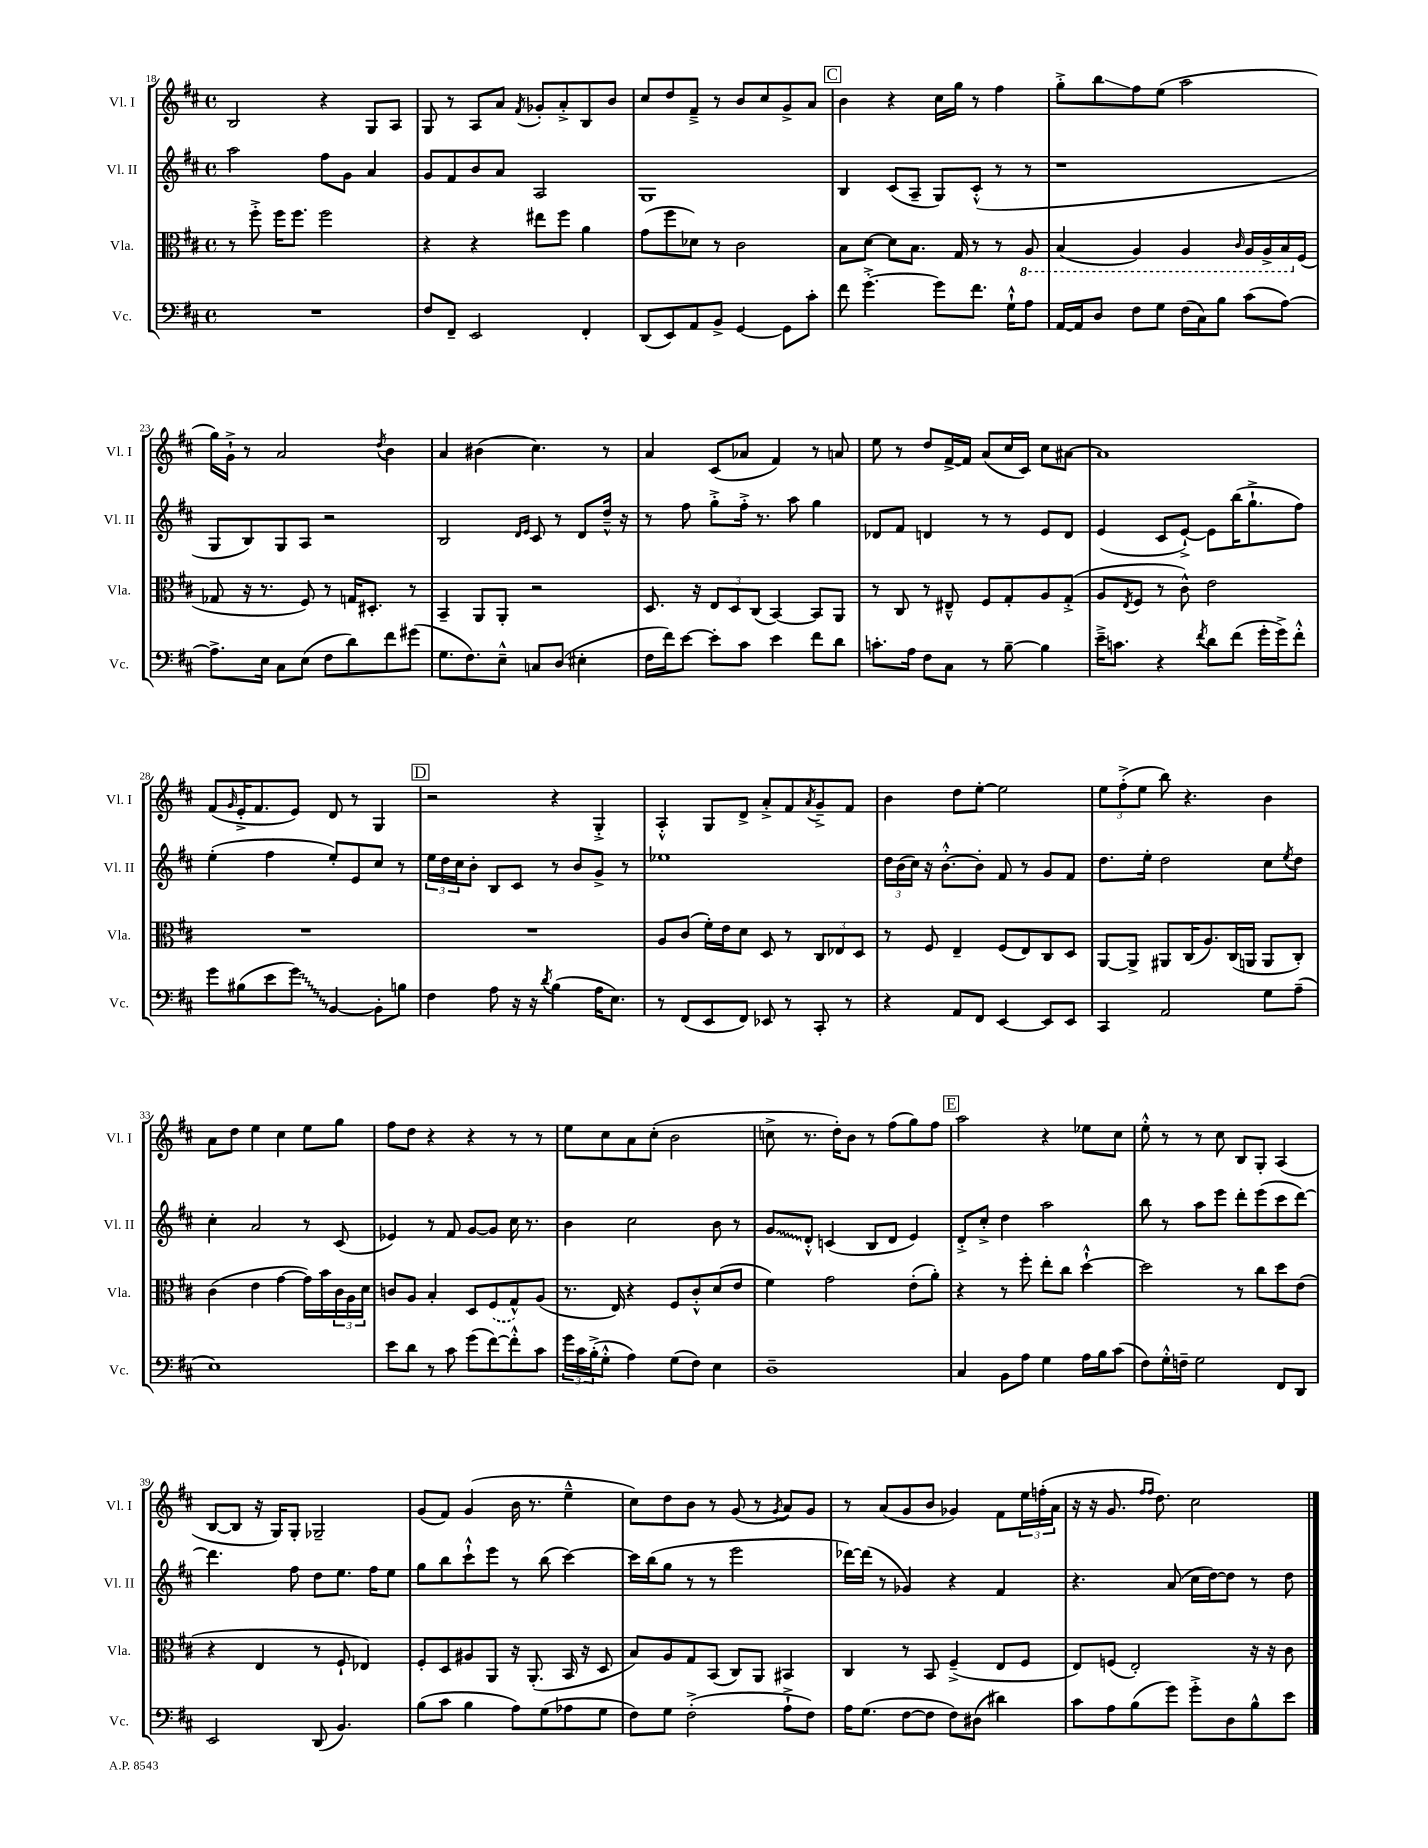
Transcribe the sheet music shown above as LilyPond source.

<<
\new StaffGroup <<
\new Staff = "s0" \with { instrumentName = "Vl. I" shortInstrumentName = "Vl. I" } {
    \clef treble \key d \major \defaultTimeSignature \time 4/4
    b2 r4 g8 a8 |
    g8 r8 a8 a'8 \acciaccatura { fis'8 } ges'8-. a'8-.-> b8 b'8 |
    cis''8 d''8 fis'8---> r8 b'8 cis''8 g'8-> a'8 |
    \mark \markup { \box "C" } b'4 r4 cis''16 g''16 r8 fis''4 |
    g''8-.-> b''8\glissando fis''8 e''8( a''2 |
    g''16) g'16-!-> r8 a'2 \acciaccatura { d''8 } b'4 |
    a'4 bis'4( cis''4.) r8 |
    a'4 cis'8( aes'8 fis'4) r8 a'8 |
    e''8 r8 d''8 fis'16~-> fis'16 a'8( cis''16 cis'16) cis''8 ais'8~ |
    ais'1 |
    fis'8( \grace { g'16 } e'16-.-> fis'8. e'8) d'8 r8 g4 |
    \mark \markup { \box "D" } r2 r4 g4-.-> |
    a4-.-^ g8 d'8-> a'8-.-> fis'8 \acciaccatura { a'8 } g'8---> fis'8 |
    b'4 d''8 e''8~-. e''2 |
    \tuplet 3/2 { e''8 fis''8-.->( e''8 } b''8) r4. b'4 |
    a'8 d''8 e''4 cis''4 e''8 g''8 |
    fis''8 d''8 r4 r4 r8 r8 |
    e''8 cis''8 a'8 cis''8-.( b'2 |
    c''8-> r8. d''16-.) b'8 r8 fis''8( g''8) fis''8 |
    \mark \markup { \box "E" } a''2 r4 ees''8 cis''8 |
    e''8-.-^ r8 r8 cis''8 b8 g8-. a4( |
    b8~ b8 r16 g16) g8-. ges2-- |
    g'8( fis'8) g'4( b'16 r8. e''4---^ |
    cis''8) d''8 b'8 r8 g'8( r8 \acciaccatura { g'8 } a'8) g'8 |
    r8 a'8( g'8 b'8 ges'4) fis'8 \tuplet 3/2 { e''16 f''16-.( a'16 } |
    r16 r16 g'8. \grace { fis''16 fis''16 } d''8.) cis''2 \bar "|." |
}
\new Staff = "s1" \with { instrumentName = "Vl. II" shortInstrumentName = "Vl. II" } {
    \clef treble \key d \major \defaultTimeSignature \time 4/4
    a''2 fis''8 g'8 a'4 |
    g'8 fis'8 b'8 a'8 a2 |
    g1 |
    \mark \markup { \box "C" } b4 cis'8( a8-- g8) cis'8-.-^( r8 r8 |
    r1 |
    g8 b8) g8 a8 r2 |
    b2 \grace { d'16 e'16 } cis'8 r8 d'8 d''16---^ r16 |
    r8 fis''8 g''8-.-> fis''16-.-> r8. a''8 g''4 |
    des'8 fis'8 d'4 r8 r8 e'8 d'8 |
    e'4( cis'8 e'8~-!->) e'8 b''16( g''8.-!-> fis''8) |
    e''4-.( fis''4 e''8-.) e'8 cis''8 r8 |
    \mark \markup { \box "D" } \tuplet 3/2 { e''16 d''16 cis''16 } b'8-. b8 cis'8 r8 b'8 g'8-> r8 |
    ees''1 |
    \tuplet 3/2 { d''16 b'16( cis''16) } r16 b'8.~-.-^ b'8-. fis'8 r8 g'8 fis'8 |
    d''8. e''16-. d''2 cis''8 \acciaccatura { e''8 } d''8 |
    cis''4-. a'2 r8 cis'8( |
    ees'4) r8 fis'8 g'8~ g'8 cis''16 r8. |
    b'4 cis''2 b'8 r8 |
    \once \override Glissando.style = #'zigzag g'8\glissando d'8-.-^ c'4( b8 d'8 e'4) |
    \mark \markup { \box "E" } d'8-.-> cis''8-.-> d''4 a''2 |
    b''8 r8 a''8 e'''8 d'''8-. e'''8( cis'''8 d'''8~) |
    d'''4. fis''8 d''8 e''8. fis''16 e''8 |
    g''8 b''8 cis'''8-!-^ e'''8 r8 b''8( cis'''4~) |
    cis'''16 b''16( g''8 r8 r8 e'''2 |
    des'''16~) des'''16( r8 ges'4) r4 fis'4 |
    r4. a'8( cis''16 d''16~) d''8 r8 d''8 \bar "|." |
}
\new Staff = "s2" \with { instrumentName = "Vla." shortInstrumentName = "Vla." } {
    \clef alto \key d \major \defaultTimeSignature \time 4/4
    r8 fis''8-.-> fis''16 fis''8. fis''2 |
    r4 r4 eis''8 fis''8 a'4 |
    g'8( fis''8 des'8) r8 cis'2 |
    \mark \markup { \box "C" } b8 d'8~ d'8 b8. g16 r8 r8 \ottava #-1 a,8 |
    b,4( a,4) a,4 \grace { cis16 } a,16 a,16-> b,16 \ottava #0 fis16( |
    ges8 r16 r8. fis8) r8 g16 dis8.-. r8 |
    b,4-- a,8 a,8-. r2 |
    d8. r16 \tuplet 3/2 { e8 d8 cis8( } b,4~) b,8 a,8 |
    r8 cis8 r8 eis8---^ fis8 g8-. a8 g8-.->( |
    a8 \acciaccatura { e8 } fis8 r8 cis'8-^) e'2 |
    R1 |
    \mark \markup { \box "D" } R1 |
    a8 cis'8( fis'16-.) e'16 d'8 d8 r8 \tuplet 3/2 { cis8 ees8 d8 } |
    r8 fis8 e4-- fis8( e8) cis8 d8 |
    a,8~ a,8-> ais,8 cis16( a8.) cis16( a,16 a,8 cis8-.) |
    cis'4( e'4 g'4~ g'16) b'16 \tuplet 3/2 { cis'16 a16 d'16 } |
    c'8 a8 b4-. d8 \once \slurDashed fis8( g8-^) a8( |
    r8. e16) r4 fis8 cis'8-.-^ d'8( e'8 |
    fis'4) g'2 e'8-.( a'8-.) |
    \mark \markup { \box "E" } r4 r8 fis''8-. e''8-. cis''8 d''4~-!-^ |
    d''2 r8 cis''8 d''8 e'8( |
    r4 e4 r8 fis8-! ees4) |
    fis8-. d8 ais8 a,8 r16 a,8.-.( b,16 r16 d8 |
    b8) a8 g8 b,8( cis8) a,8 bis,4 |
    cis4 r8 b,8 fis4--->( e8 fis8 |
    e8) f8( e2-.) r16 r16 cis'8 \bar "|." |
}
\new Staff = "s3" \with { instrumentName = "Vc." shortInstrumentName = "Vc." } {
    \clef bass \key d \major \defaultTimeSignature \time 4/4
    R1 |
    fis8 fis,8-- e,2 fis,4-. |
    d,8( e,8) a,8 b,8-> g,4~ g,8 cis'8-. |
    \mark \markup { \box "C" } fis'8 g'4.~-.-> g'8 fis'8. g16-!-^ a8 |
    a,16~ a,16 d8 fis8 g8 fis16( cis16) b8 cis'8( a8~) |
    a8.-> e16 cis8 e8( fis8 d'8) fis'8 gis'8( |
    g8. fis8.) e8---^ c8 d8( eis4-. |
    fis16 fis'16) e'8~ e'8-. cis'8 e'4 fis'8 d'8 |
    c'8.-. a16 fis8 cis8 r8 b8~-- b4 |
    e'16---> c'8. r4 \acciaccatura { fis'8 } d'8 fis'8( g'16-. g'16->) fis'8-.-^ |
    g'8 bis8( e'8 \once \override Glissando.style = #'zigzag g'8\glissando) b,4~ b,8-. b8 |
    \mark \markup { \box "D" } fis4 a8 r16 r16 \acciaccatura { d'8 } b4( a16 e8.) |
    r8 fis,8( e,8 fis,8) ees,8 r8 cis,8-. r8 |
    r4 a,8 fis,8 e,4~ e,8 e,8 |
    cis,4 a,2 g8 a8--( |
    e1) |
    e'8 d'8 r8 cis'8 g'8( fis'8~) fis'8-.-^ cis'8 |
    \tuplet 3/2 { g'16 cis'16 b16-.->( } g8-.-^ a4) g8( fis8) e4 |
    d1-- |
    \mark \markup { \box "E" } cis4 b,8 a8 g4 a16 b16 cis'8( |
    fis8) g16-.-^ f16-- g2 fis,8 d,8 |
    e,2 d,8( b,4.) |
    b8( cis'8 b4 a8) g8( aes8 g8 |
    fis8) g8 fis2-.->( a8-!-> fis8) |
    a16 g8.( fis8~ fis8 fis8) dis8( dis'4) |
    cis'8 a8 b8( g'8) g'8-.-> d8 b8-^ e'8 \bar "|." |
}
>>
>>
\layout { \context { \Score currentBarNumber = #18 } }
